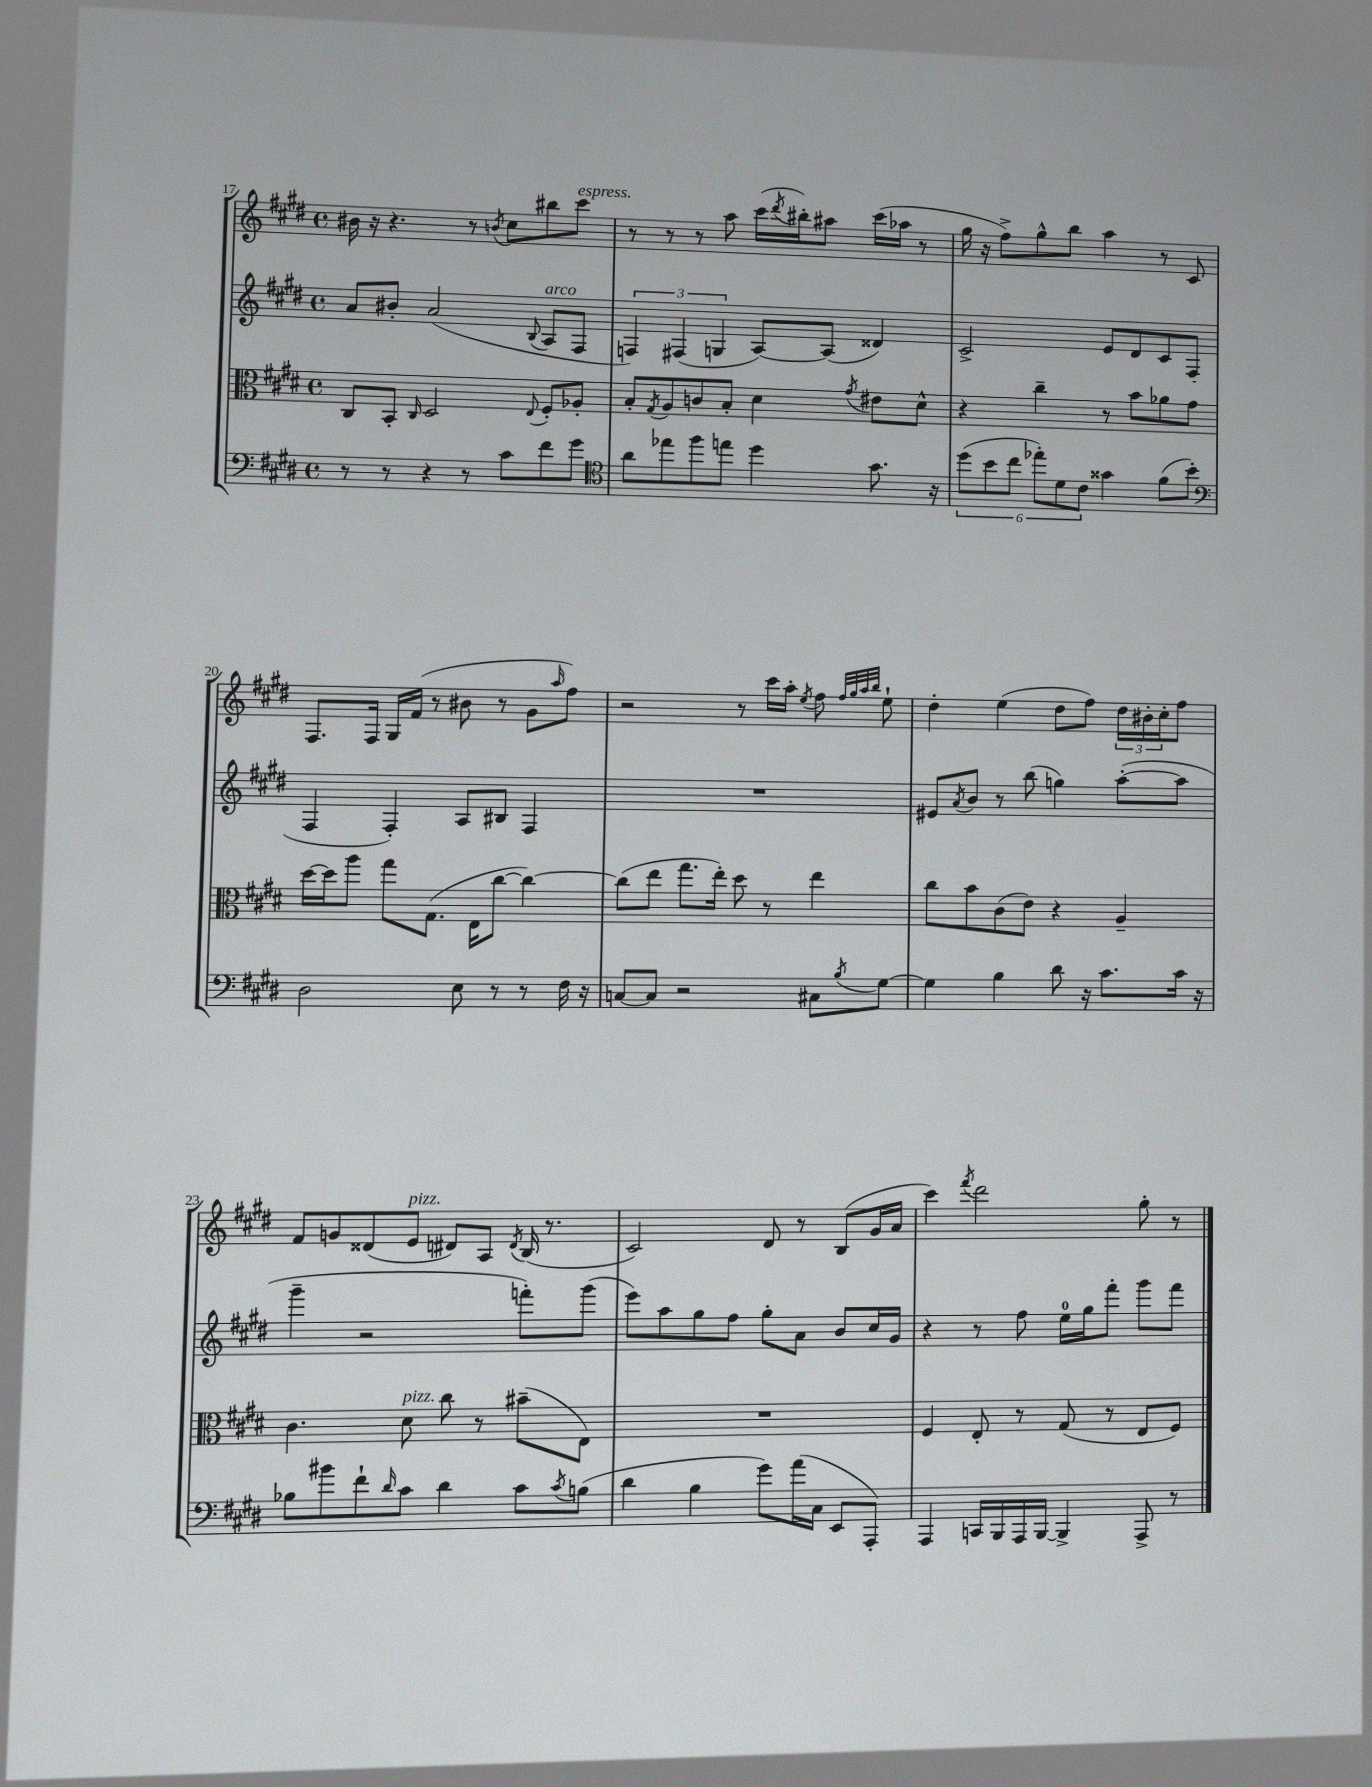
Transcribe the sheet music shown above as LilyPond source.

<<
\new StaffGroup <<
\new Staff = "s0" {
    \clef treble \key e \major \defaultTimeSignature \time 4/4
    bis'16 r16 r4. r8 \acciaccatura { b'8 } cis''8 bis''8 cis'''8^\markup { \italic "espress." } |
    r8 r8 r8 a''8 cis'''16( \acciaccatura { dis'''8 } bis''16-.) ais''8 cis'''16( aes''16 r8 |
    gis''16 r16 fis''8->) gis''8-^ b''8 a''4 r8 cis'8 |
    fis8. fis16 gis16 fis'16( r8 bis'8 r8 gis'8 \grace { a''16 } fis''8) |
    r2 r8 cis'''16 a''16-. \acciaccatura { e''8 } fis''8 \grace { fis''32 gis''32 a''32 b''32 } e''8-! |
    dis''4-. e''4( dis''8 fis''8) \tuplet 3/2 { dis''16 bis'16-. cis''16-. } fis''8 |
    fis'8 g'8 disis'8( e'8^\markup { \italic "pizz." } dis'8) a8 \acciaccatura { dis'8 } b16( r8. |
    cis'2) dis'8 r8 b8( gis'16 a'16 |
    cis'''4) \acciaccatura { fis'''8 } dis'''2 gis''8-. r8 \bar "|." |
}
\new Staff = "s1" {
    \clef treble \key e \major \defaultTimeSignature \time 4/4
    a'8 bis'8-. a'2( \appoggiatura { b8 } a8^\markup { \italic "arco" } fis8 |
    \tuplet 3/2 { f4) fis4( g4 } a8~) a8( disis'4) |
    cis'2-> e'8 dis'8 cis'8 fis8( |
    fis4 fis4-.) a8 bis8 fis4 |
    R1 |
    eis'8 \acciaccatura { a'8 } b'8 r8 b''8( g''4) a''8~-.( a''8 |
    gis'''4-- r2 f'''8-.) gis'''8( |
    e'''8) a''8 gis''8 fis''8 gis''8-. a'8 b'8 cis''16 gis'16 |
    r4 r8 fis''8 e''16-0 gis''16 fis'''8-. gis'''8 fis'''8 \bar "|." |
}
\new Staff = "s2" {
    \clef alto \key e \major \defaultTimeSignature \time 4/4
    cis8 b,8-. \grace { cis16 } dis2 \appoggiatura { e8 } fis8-. aes8-. |
    b8-. \acciaccatura { gis8 } a8 c'8 b8-. dis'4 \acciaccatura { gis'8 } eis'8 dis'8-^ |
    r4 cis''4-- r8 b'8 aes'8 gis'8 |
    dis''16~ dis''16 a''8 gis''8 gis8.( e16 cis''8~ cis''4~) |
    cis''8( e''8 gis''8. e''16-.) dis''8 r8 e''4 |
    cis''8 b'8 cis'8( e'8) r4 a4-- |
    cis'4. dis'8^\markup { \italic "pizz." } cis''8 r8 bis'8--( e8) |
    R1 |
    fis4 e8-. r8 gis8( r8 e8 fis8) \bar "|." |
}
\new Staff = "s3" {
    \clef bass \key e \major \defaultTimeSignature \time 4/4
    r8 r8 r4 r8 cis'8 fis'8 gis'8 |
    \clef tenor a'8 ees''8 fis''8 e''8 dis''4 gis'8. r16 |
    \tuplet 6/4 { dis''8( b'8 cis''8 ees''8-.) dis'8 cis'8 } gisis'4 fis'8( b'8-.) |
    \clef bass dis2 e8 r8 r8 fis16 r16 |
    c8~ c8 r2 cis8 \acciaccatura { b8 } gis8~ |
    gis4 b4 dis'8 r16 cis'8. cis'16 r16 |
    bes8 bis'8 fis'8-! \grace { dis'16 } cis'8 dis'4 cis'8 \acciaccatura { cis'8 } b8( |
    dis'4 b4 gis'8) a'16( cis16 e,8 a,,8-.) |
    a,,4 c,16 b,,16 a,,16 b,,16~ b,,4-> a,,8-> r8 \bar "|." |
}
>>
>>
\layout { \context { \Score currentBarNumber = #17 } }
